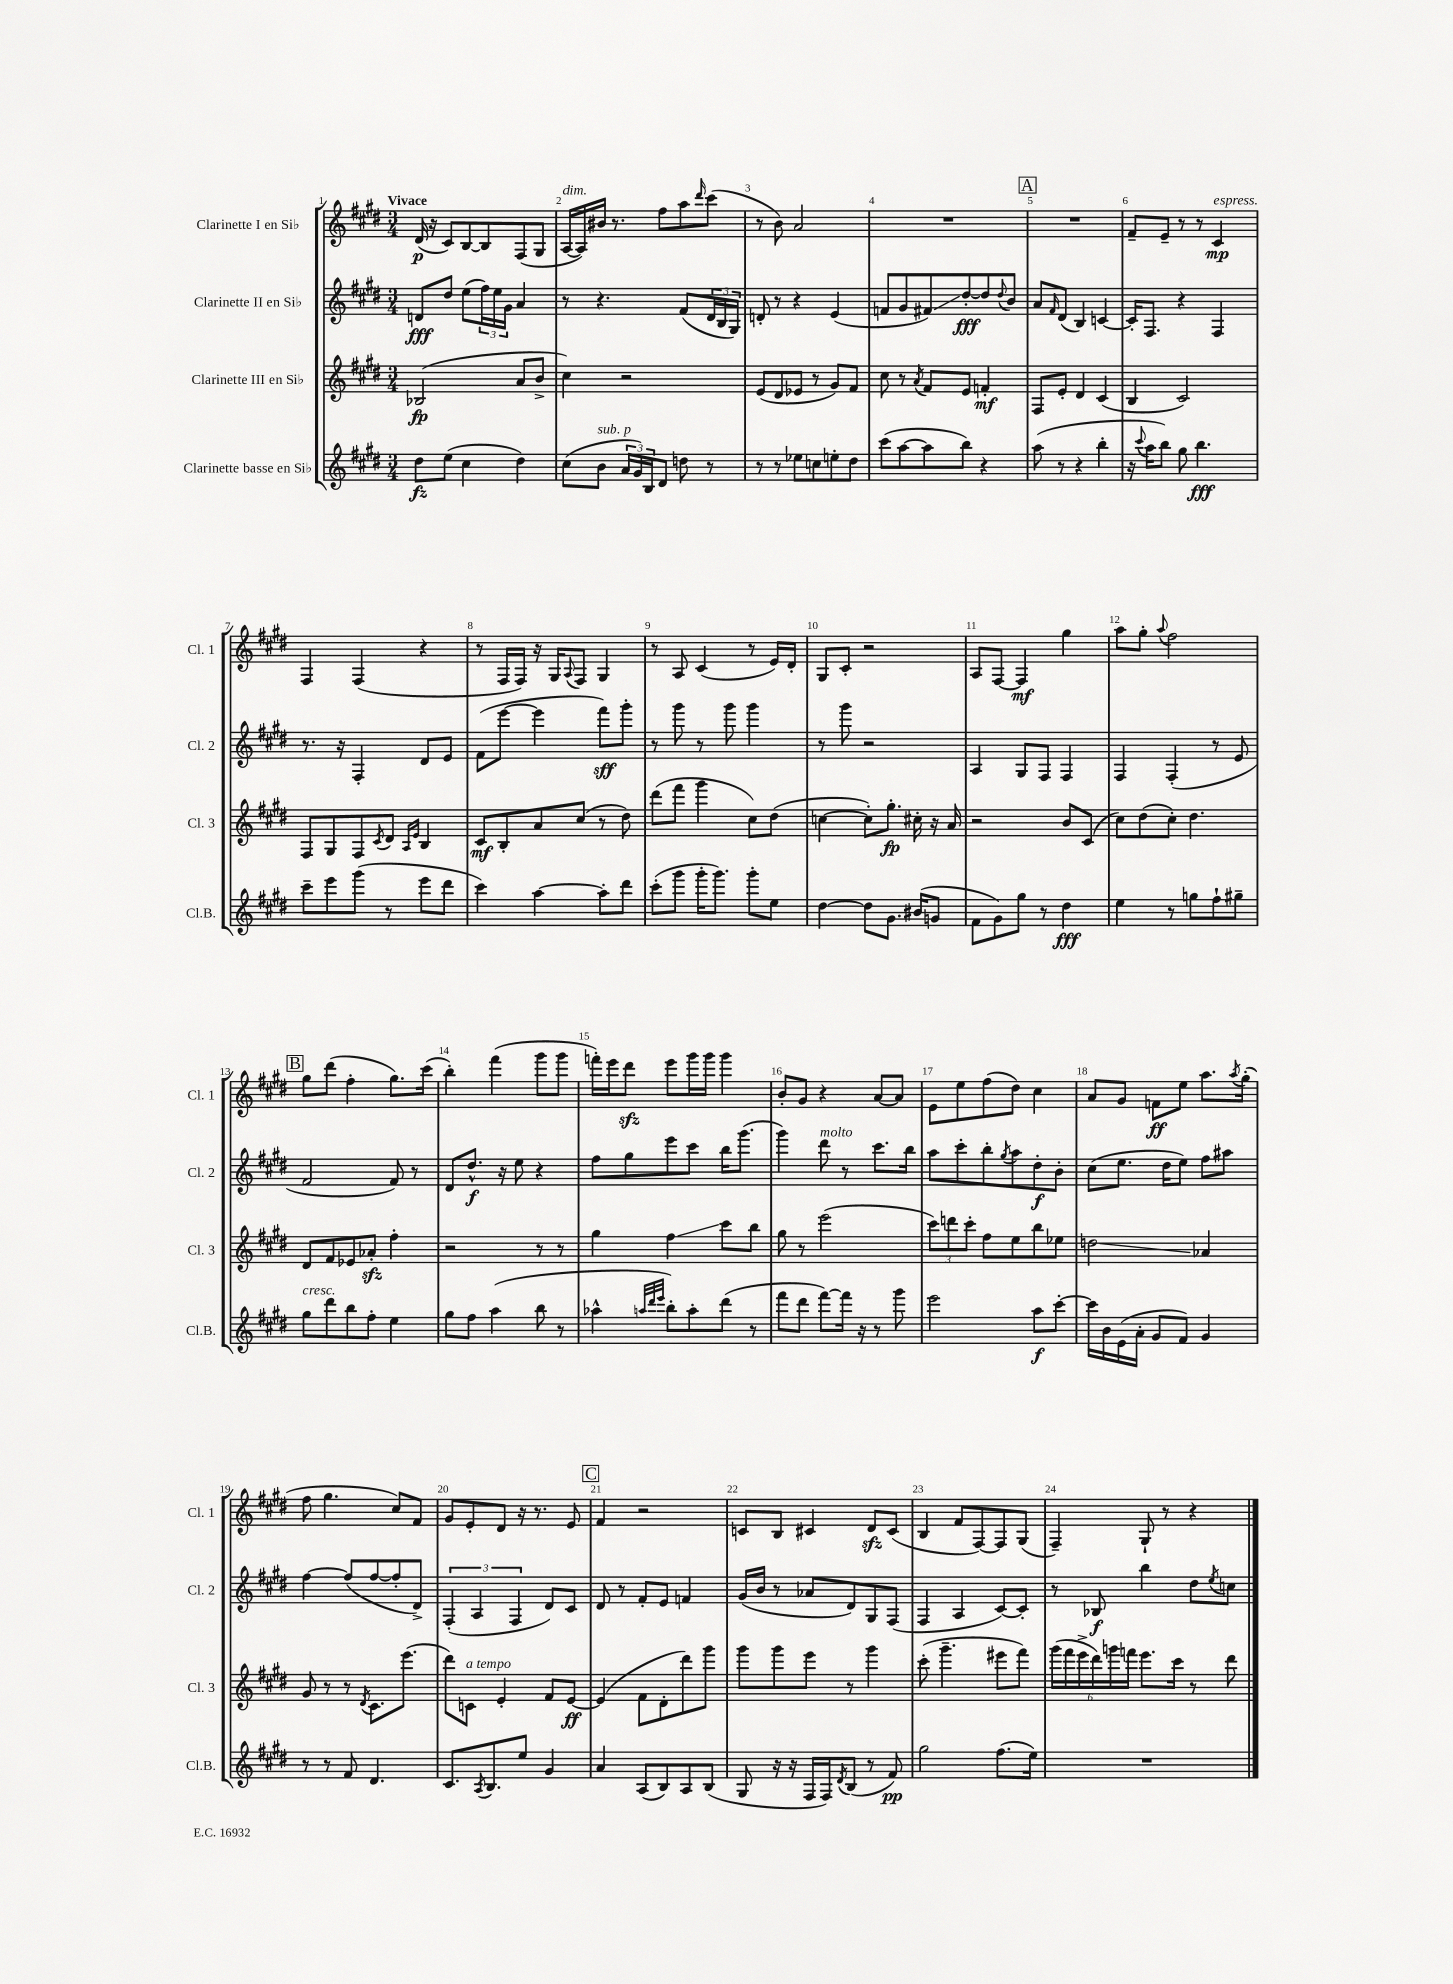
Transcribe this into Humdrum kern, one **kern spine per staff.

**kern	**kern	**kern	**kern
*staff4	*staff3	*staff2	*staff1
*clefG2	*clefG2	*clefG2	*clefG2
*k[f#c#g#d#]	*k[f#c#g#d#]	*k[f#c#g#d#]	*k[f#c#g#d#]
*M3/4	*M3/4	*M3/4	*M3/4
8dd#	(2B-	8d	(16d#
.	.	.	16r
(8ee	.	8dd#	8c#)
4cc#	.	(8ee	[8B
.	.	24ff#)	8B]
.	.	24ee	.
.	.	24g#	.
4dd#)	8a	4a	(8F#
.	8b^	.	8G#
=	=	=	=
(8cc#	4cc#)	8r	[16A
.	.	.	16A])
8b	.	4.r	16b#
.	.	.	8.r
24a	2r	.	.
24g#)	.	.	.
24B	.	.	.
8d#	.	.	8ff#
8dd	.	(8f#	8aa
.	.	.	16qqddd#
8r	.	24d#	(8ccc#
.	.	24B	.
.	.	24G#)	.
=	=	=	=
8r	(8e	8d'	8r
8r	8d#	8r	8b)
8ee-	8e-	4r	2a
8cc	8r	.	.
8ee'	8g#)	(4e	.
8dd#	8f#	.	.
=	=	=	=
(8ccc#	8cc#	8f	2.r
[8aa	8r	8g#	.
.	8qa	.	.
8aa]	8f#	8f#)	.
8bb)	8e	[8dd#'	.
4r	4f'	8dd#]	.
.	.	8qqdd#	.
.	.	8b	.
=	=	=	=
(8aa	8F#	8a	2.r
.	.	16qqf#	.
8r	8e'	(8d#	.
4r	4d#	4B)	.
4bb'	(4c#	[4c	.
=	=	=	=
16r	4B	16c']	8f#~
8qqccc#	.	.	.
16aa	.	8.F#	.
8bb)	.	.	8e~
8gg#	2c#)	4r	8r
4.bb	.	.	8r
.	.	4F#	4c#
=	=	=	=
8ccc#~	8F#	8.r	4F#
8eee	8G#	.	.
.	.	16r	.
(8ggg#	8F#	4F#'	(4F#
.	8qc#	.	.
8r	8d#	.	.
.	16qqA	.	.
.	16qqe	.	.
8eee	4B	8d#	4r
8ddd#	.	8e	.
=	=	=	=
4ccc#)	8c#	(8f#	8r
.	8B'	[8eee	16F#
.	.	.	16F#)
[4aa	8a	4eee]	16r
.	.	.	16G#
.	.	.	8qqA
.	(8cc#	.	8F#
8aa']	8r	8fff#)	4G#
8ddd#	8dd#)	8ggg#'	.
=	=	=	=
(8ccc#'	(8ddd#	8r	8r
8ggg#	8fff#	8ggg#	8A
16ggg#'	4ggg#	8r	(4c#
8.ggg#)	.	.	.
.	.	8ggg#	.
8ggg#'	8cc#)	4ggg#	8r
8ee	(8dd#	.	16e)
.	.	.	16d#'
=	=	=	=
[4dd#	[4cc	8r	8G#
.	.	8ggg#	8c#'
8dd#]	8cc'])	2r	2r
8.g#	8.gg#'	.	.
(16b#	16cc#'	.	.
8g	16r	.	.
.	16a	.	.
=	=	=	=
8f#	2r	4A	8A
8g#)	.	.	[8F#
8gg#	.	8G#	4F#]
8r	.	8F#	.
4dd#	8b	4F#	4gg#
.	(8c#	.	.
=	=	=	=
4ee	8cc#)	4F#	8aa
.	(8dd#	.	8gg#'
.	.	.	8qqaa
8r	8cc#')	(4F#'	2ff#
8gg	4.dd#	.	.
8ff#`	.	8r	.
8gg#~	.	8e	.
=	=	=	=
8gg#	8d#	2f#	8gg#
8ddd#	8f#	.	(8ddd#
8bb	8e-	.	4ff#'
8ff#'	8a-'	.	.
4ee	4ff#'	8f#)	8.gg#)
.	.	8r	.
.	.	.	(16ccc#
=	=	=	=
8gg#	2r	8d#	4bb')
8ff#	.	8.dd#^^	.
(4aa	.	.	(4fff#
.	.	16r	.
.	.	8ee	.
8bb	8r	4r	8ggg#
8r	8r	.	8ggg#
=	=	=	=
4aa-^^	4gg#	8ff#	16fff')
.	.	.	16eee
.	.	8gg#	8ddd#
32qqaa	.	.	.
32qqddd#	.	.	.
32qqeee	.	.	.
8bb')	4ff#	8eee	8eee
8aa'	.	8ccc#	16ggg#
.	.	.	16ggg#
(8ddd#	8ccc#	16bb	4ggg#
.	.	(8.ggg#	.
8r	8bb	.	.
=	=	=	=
8fff#	8gg#	4ggg#)	8b'
8ddd#	8r	.	8g#
[8fff#)	(2eee	8ddd#	4r
16fff#]	.	8r	.
16r	.	.	.
8r	.	8.ccc#	[8a
8ggg#	.	.	8a]
.	.	16bb	.
=	=	=	=
2eee	12ccc#)	8aa	8e
.	12ddd	.	.
.	.	8ccc#'	8ee
.	12ccc#'	.	.
.	8ff#	8bb'	(8ff#
.	.	8qgg#	.
.	8ee	8aa	8dd#)
8aa	8bb	8dd#'	4cc#
[8ccc#'	8ee-	8b'	.
=	=	=	=
16ccc#]	2dd	(8cc#	8a
16b	.	.	.
(16e	.	8.ee	8g#
16a'	.	.	.
8g#	.	.	8f
.	.	16dd#	.
8f#)	.	8ee)	8ee
4g#	4a-	8ff#	8.aa
.	.	8aa#	.
.	.	.	8qaa
.	.	.	(16gg#'
=	=	=	=
8r	8g#	[4ff#	8ff#
8r	8r	.	4.gg#
8f#	8r	(8ff#]	.
.	8qd#	.	.
4.d#	8.c#	[8ff#	.
.	.	8ff#']	8cc#)
.	(8.eee	.	.
.	.	8d#^)	8f#
=	=	=	=
8.c#	8ddd#)	(6F#'	8g#
.	8c	.	8e'
.	.	6A	.
8qA	.	.	.
8.B	.	.	.
.	4e'	.	8d#
.	.	6F#	.
8ee	.	.	16r
.	.	.	8.r
4g#	8f#	8d#)	.
.	[8e	8c#	8e
=	=	=	=
4a	(4e]	8d#	4f#
.	.	8r	.
(8A	8f#	8f#'	2r
8B)	8d#'	8e	.
8A	8ddd#)	4f	.
(8B	8ggg#	.	.
=	=	=	=
8G#	8ggg#	(16g#	8c
.	.	16b	.
16r	8ggg#	8r	8B
16r	.	.	.
16F#	8eee	8a-	4c#
16F#)	.	.	.
8qd#	.	.	.
(8B	8r	8d#)	.
8r	4ggg#	8G#	8d#
8f#)	.	(8F#	(8c#
=	=	=	=
2gg#	(8ccc#'	4F#	4B
.	4.ggg#~	.	.
.	.	4A	8f#
.	.	.	[8F#)
(8.ff#	8eee#	[8c#)	8F#]
.	8fff#)	8c#']	(8G#
16ee)	.	.	.
=	=	=	=
2.r	(24ggg#	8r	4F#~)
.	24fff#	.	.
.	24eee^	.	.
.	24ddd#)	8B-	.
.	24ggg	.	.
.	24fff	.	.
.	8.eee	4bb	8G#`
.	.	.	8r
.	16ccc#	.	.
.	8r	8dd#	4r
.	.	8qee	.
.	8ddd#	8cc	.
==	==	==	==
*-	*-	*-	*-
